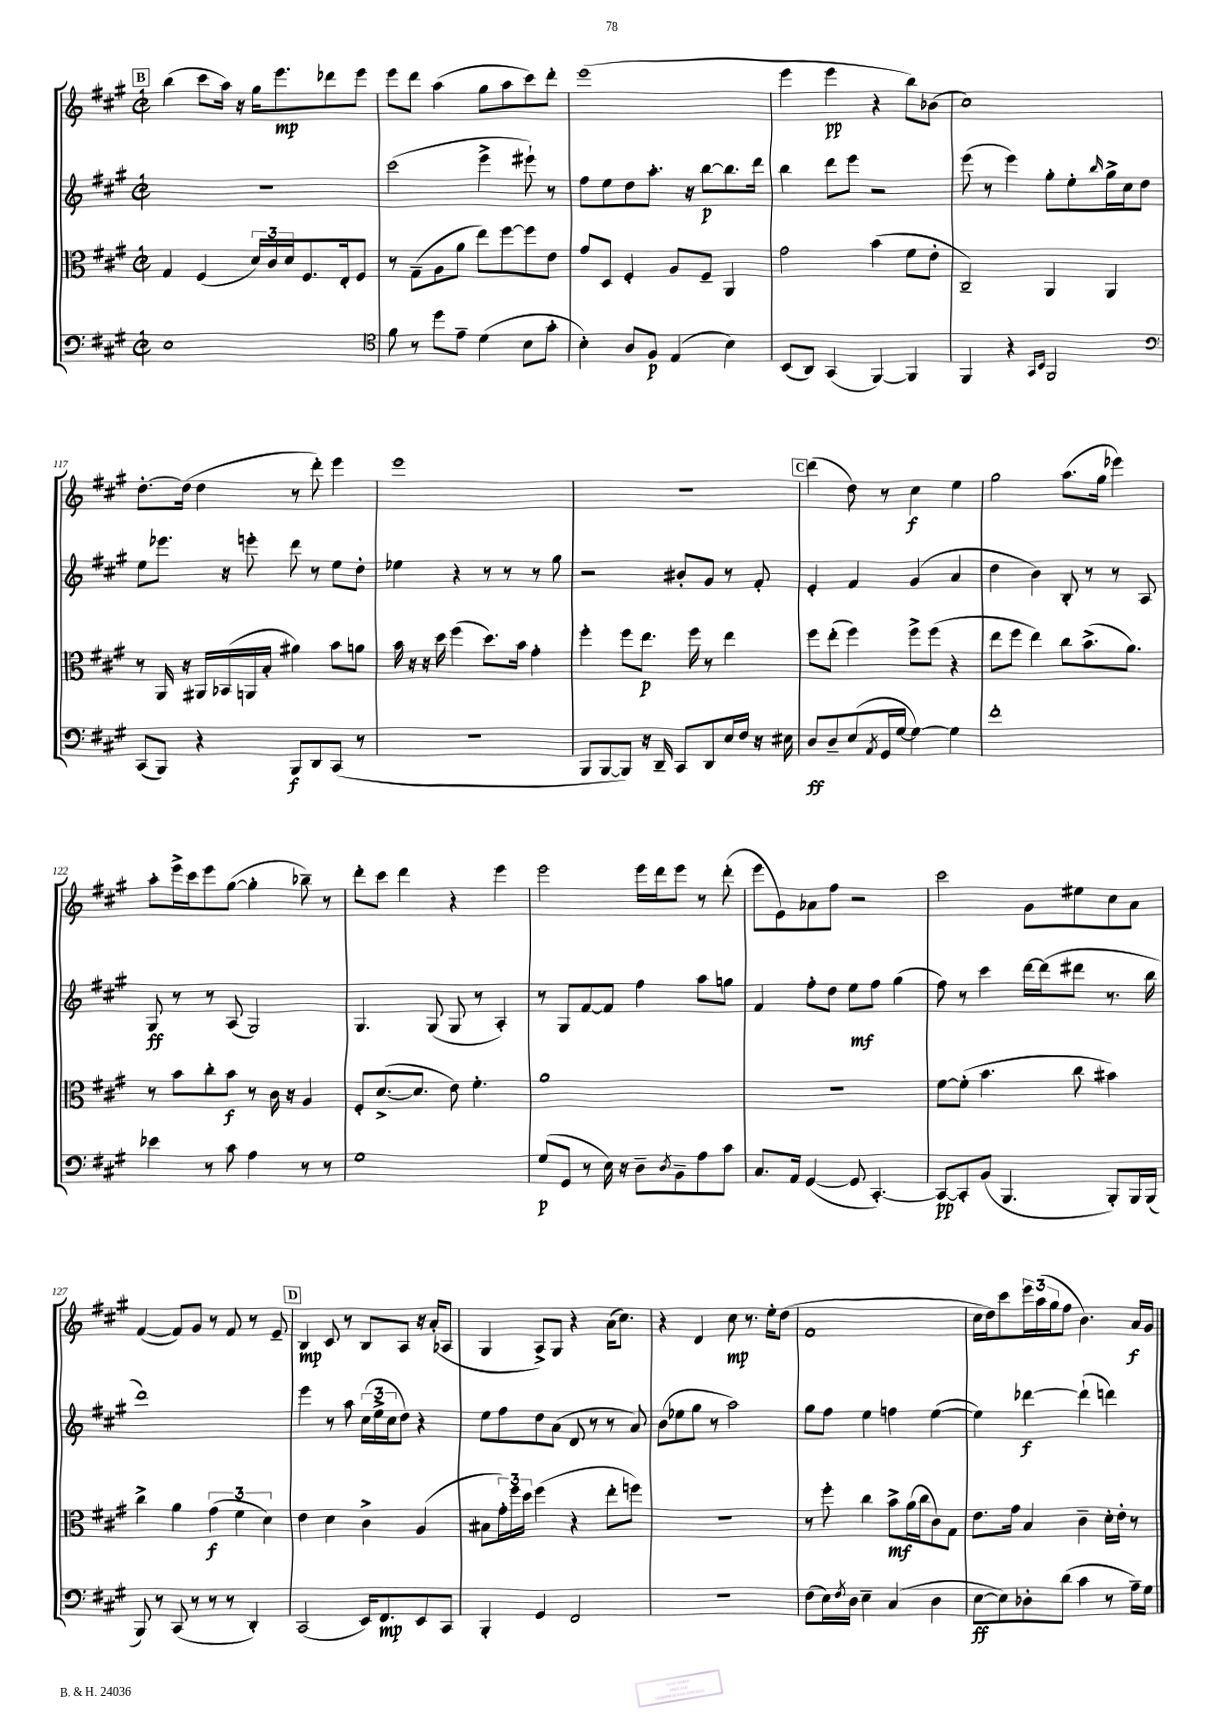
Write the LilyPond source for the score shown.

<<
\new StaffGroup <<
\new Staff = "s0" {
    \clef treble \key a \major \defaultTimeSignature \time 2/2
    \mark \markup { \box "B" } b''4( cis'''8 a''16) r16 gis''16 e'''8.\mp des'''8 e'''8 |
    e'''8 d'''8 a''4( gis''8 a''8 cis'''8) d'''8-. |
    e'''1( |
    e'''4 e'''4\pp r4 b''8) bes'8( |
    cis''1) |
    d''8.~-. d''16( d''4 r8 d'''8-.) e'''4 |
    e'''1 |
    R1 |
    \mark \markup { \box "C" } d'''4( d''8) r8 cis''4\f e''4 |
    gis''2 a''8.( gis''16 ees'''4) |
    a''8-. e'''16-> cis'''16 e'''8 gis''8~( gis''4-. bes''8--) r8 |
    d'''8-. cis'''8 d'''4 r4 e'''4 |
    e'''2 e'''16 d'''16 e'''8 r8 d'''8-.( |
    e'''8 e'8) aes'8 fis''8 r2 |
    cis'''2 gis'8 eis''8 cis''8 a'8 |
    fis'4~( fis'8) gis'8 r8 fis'8 r8 e'8-- |
    \mark \markup { \box "D" } b4\mp cis'8 r8 b8 a8 r16 a'16-.( aes8 |
    gis4 a8->) gis8 r4 a'16( cis''8.) |
    r4 d'4 cis''8\mp r8. e''16-. d''8( |
    fis'1 |
    cis''16 d''16) cis'''8 \tuplet 3/2 { e'''16 a''16( gis''16 } fis''8 b'4.) a'16\f gis'16 \bar "|." |
}
\new Staff = "s1" {
    \clef treble \key a \major \defaultTimeSignature \time 2/2
    \mark \markup { \box "B" } R1 |
    cis'''2( e'''4-> eis'''8-!) r8 |
    fis''8 e''8 d''8 a''8.-. r16 b''8~\p b''8. d'''16 |
    b''4 d'''8 e'''8 r2 |
    e'''8( r8 e'''4) gis''8-. e''8-. \grace { b''16 } gis''16-> cis''16 d''8 |
    e''8 ees'''8. r16 e'''8-. d'''8 r8 e''8 d''8-. |
    ees''4 r4 r8 r8 r8 gis''8 |
    r2 bis'8-. gis'8 r8 fis'8-. |
    \mark \markup { \box "C" } e'4-. fis'4 gis'4( a'4 |
    d''4 b'4) b8-. r8 r8 a8 |
    gis8\ff r8 r8 a8( gis2) |
    gis4. gis8( gis8 r8 a4-.) |
    r8 gis8 fis'8~ fis'8 fis''4 a''8 g''8 |
    fis'4 fis''8-. d''8 e''8\mf fis''8 gis''4( |
    fis''8) r8 cis'''4 d'''16~ d'''16( dis'''8 r8. b''16 |
    d'''1) |
    \mark \markup { \box "D" } e'''4 r8 a''8 \tuplet 3/2 { cis''16( e''16-> cis''16 } d''8) r4 |
    e''8 fis''8 d''8 a'8( d'8 r8 r8 a'8) |
    b'8( ees''8 gis''8 r8 a''2) |
    gis''8 fis''8 e''4 f''4 e''4~( |
    e''4) des'''4~\f des'''4-!( d'''4) \bar "|." |
}
\new Staff = "s2" {
    \clef alto \key a \major \defaultTimeSignature \time 2/2
    \mark \markup { \box "B" } gis4 fis4( \tuplet 3/2 { d'16) cis'16 d'16 } fis8. e16-. fis8 |
    r8 gis8--( a8 a'8 e''8) fis''8~ fis''8 e'8 |
    gis'8 d8 fis4-. a8 fis8-- a,4 |
    gis'2 b'4( fis'8 e'8-. |
    cis2--) a,4 a,4 |
    r8 a,16 r16 ais,16 bes,16( a,16 b16-. ais'4) b'8 a'8 |
    b'16 r16 r16 d''16 fis''4( d''8.) b'16 gis'4-. |
    fis''4-. fis''8 e''8.\p fis''16 r8 e''4 |
    \mark \markup { \box "C" } fis''8 e''8-.( fis''4) fis''8-> fis''8( r4 |
    e''8 fis''8 e''4) cis''8 b'8.->( a'8.) |
    r8 b'8 cis''8-. b'8\f r8 cis'16 r16 a4 |
    fis8-. d'8.~->( d'8. e'8) fis'4.-. |
    a'1 |
    R1 |
    fis'8~ fis'8-.( b'4. cis''8 bis'4) |
    cis''4-> a'4 \tuplet 3/2 { gis'4\f( fis'4 d'4) } |
    \mark \markup { \box "D" } e'4 d'4 cis'4-> a4( |
    bis8 \tuplet 3/2 { gis'16-.) fis''16 d''16 } fis''4( r4 e''8-. f''8) |
    R1 |
    r8 fis''8-. cis''4 b'8->\mf a'16( cis''16 cis'8) gis8 |
    e'8. gis'16 b4 cis'4-- d'16-. e'16-. r8 \bar "|." |
}
\new Staff = "s3" {
    \clef bass \key a \major \defaultTimeSignature \time 2/2
    \mark \markup { \box "B" } e1 |
    \clef tenor fis'8 r8 d''8 e'8-- d'4( b8 gis'8-. |
    b4-.) a8 fis8\p e4( b4) |
    b,8( a,8) gis,4( fis,4~) fis,4 |
    fis,4 r4 \grace { gis,16 b,16 } fis,2 |
    \clef bass cis,8( b,,8) r4 b,,8\f d,8 cis,8( r8 |
    R1 |
    b,,8 b,,8~ b,,8) r16 d,16-- cis,8 d,8 e16 fis16 r16 eis16 |
    \mark \markup { \box "C" } d8\ff d8-- e8( \acciaccatura { a,8 } gis,16 gis16~ gis4~) gis4 |
    fis'1-. |
    ees'4 r8 cis'8 a4 r8 r8 |
    gis1 |
    gis8\p( gis,8 r8 e16) r16 d8-- \acciaccatura { d8 } b,8-- a8 cis'8 |
    cis8. a,16 gis,4~( gis,8 cis,4.~-.) |
    cis,8~\pp cis,8-. b,8( b,,4. b,,8-.) b,,16 b,,16( |
    b,,8) r8 cis,8( r8 r8 r8 d,4-.) |
    \mark \markup { \box "D" } cis,2( e,16) fis,8.\mp e,8 cis,8 |
    b,,4-. gis,4 fis,2 |
    r1 |
    fis8( e16) \acciaccatura { fis8 } d16 e4-- cis4( d4 |
    e8~\ff e8) des8-. d'8( cis'4 r8 a16--) gis16 \bar "|." |
}
>>
>>
\layout { \context { \Score currentBarNumber = #112 } }
